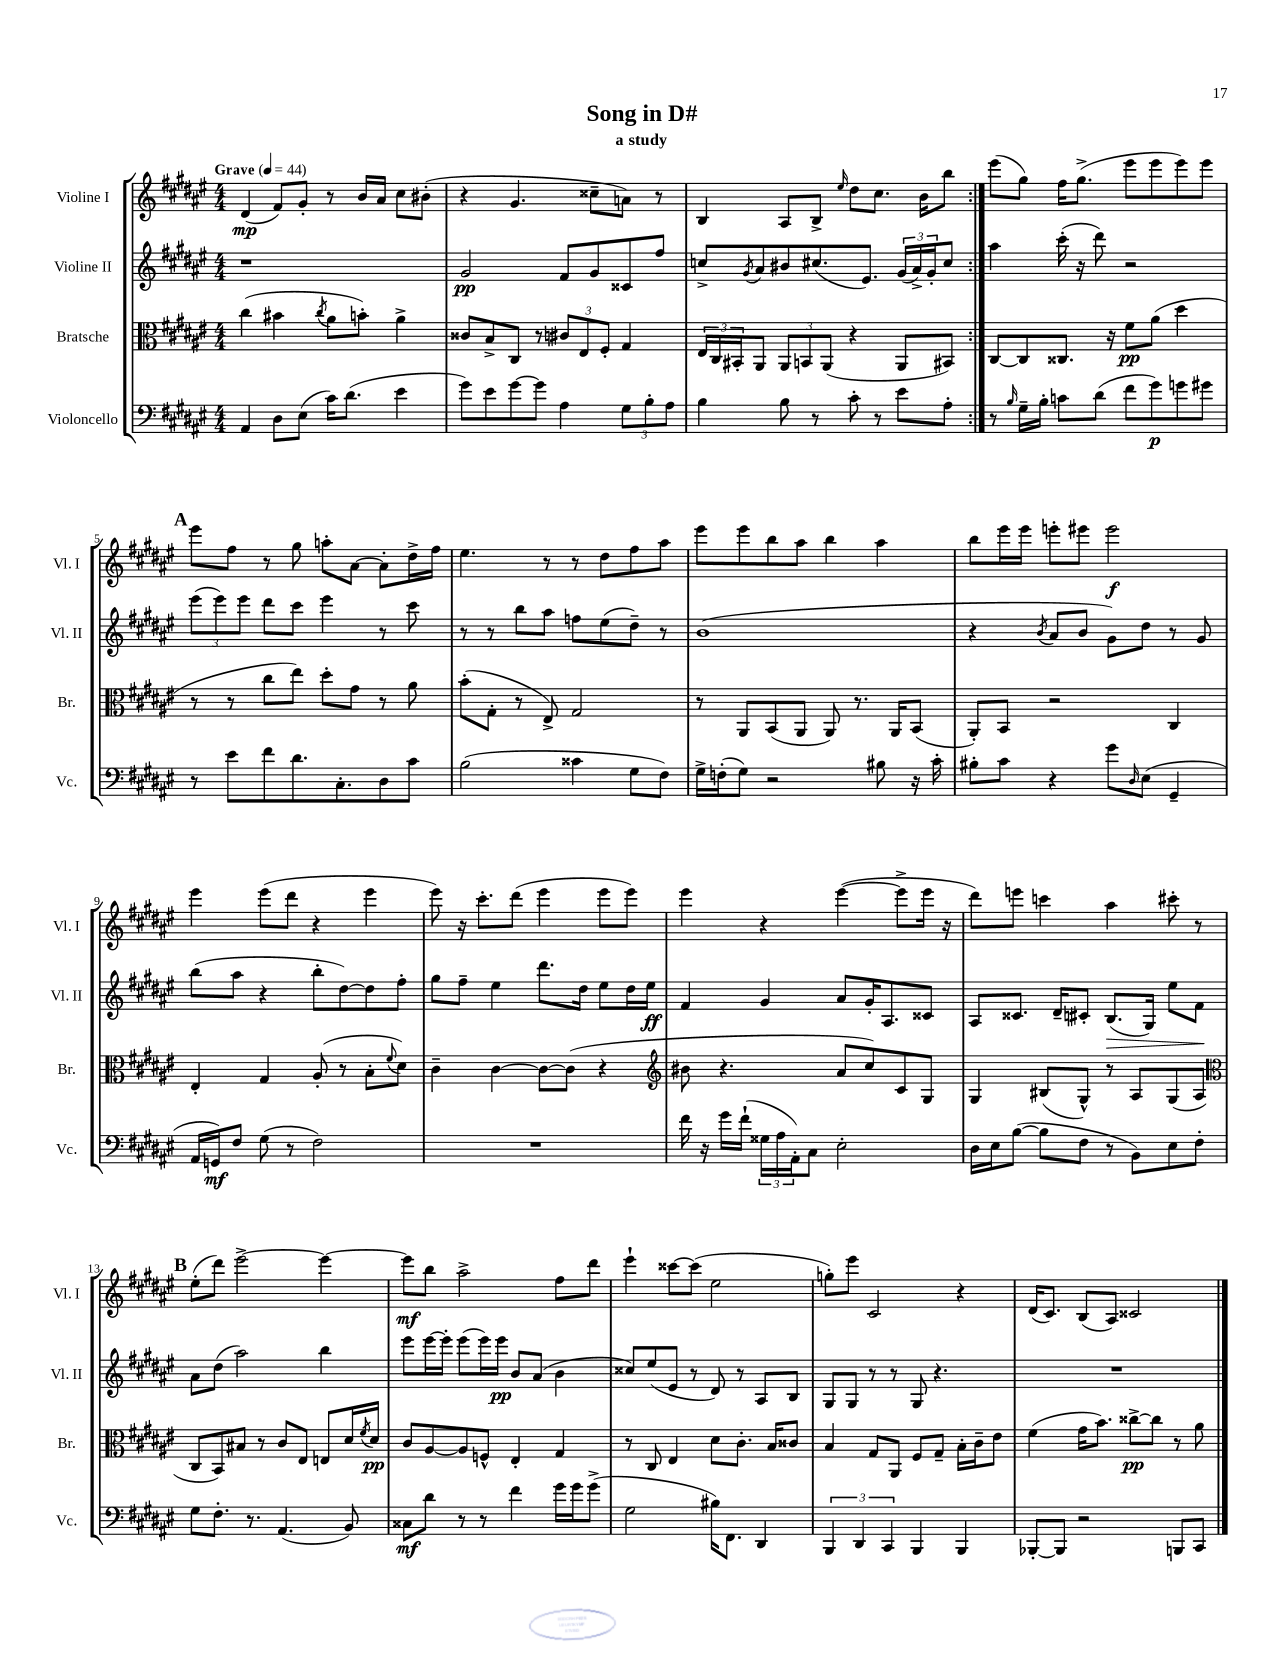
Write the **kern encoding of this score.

**kern	**kern	**kern	**kern
*staff4	*staff3	*staff2	*staff1
*clefF4	*clefC3	*clefG2	*clefG2
*k[f#c#g#d#a#e#]	*k[f#c#g#d#a#e#]	*k[f#c#g#d#a#e#]	*k[f#c#g#d#a#e#]
*M4/4	*M4/4	*M4/4	*M4/4
*MM44	*MM44	*MM44	*MM44
4AA#	(4cc#	1r	(4d#
8D#	4b#	.	8f#)
(8E#	.	.	8g#'
.	8qcc#	.	.
16c#)	8a#	.	8r
(8.d#	.	.	.
.	8b')	.	16b
.	.	.	16a#
4e#	4a#^	.	8cc#
.	.	.	(8b#'
=	=	=	=
8g#)	8c##	2g#	4r
8e#	8B^	.	.
[8g#	8C#	.	4.g#
8g#]	8r	.	.
4A#	12c#	8f#	.
.	12E#	.	.
.	.	8g#	8cc##~
.	12F#'	.	.
12G#	4G#	8c##	8a)
12B'	.	.	.
.	.	8ff#	8r
12A#	.	.	.
=	=	=	=
4B	24E#	8cc^	4B
.	24C#	.	.
.	24BB#'	.	.
.	.	8qg#	.
.	8AA#	8a#	.
8B	12AA#	8b#	8A#
.	12BB	.	.
8r	.	(8.cc#	8B^
.	(12AA#	.	.
.	.	.	16qqee#
8c#'	4r	.	8dd#
.	.	8.e#)	.
8r	.	.	8.cc#
8e#	8AA#	(24g#	.
.	.	24a#^)	.
.	.	.	16b
.	.	24g#'	.
8A#'	8BB#)	8cc#	8bb
=:|!	=:|!	=:|!	=:|!
8r	[8C#	4aa#	(8eee#
16qqB	.	.	.
16G#~	8C#]	.	8gg#)
16B'	.	.	.
8c	8.C##	(16ccc#'	16ff#
.	.	16r	(8.gg#^
(8d#	.	8ddd#)	.
.	16r	.	.
8f#	8f#	2r	8eee#
8g#)	(8a#	.	8eee#
8g	4dd#	.	8eee#)
8g#	.	.	8eee#
=	=	=	=
8r	8r	(12eee#	8eee#
.	.	12eee#)	.
8e#	8r	.	8ff#
.	.	12eee#	.
8f#	8cc#	8ddd#	8r
8.d#	8ee#)	8ccc#	8gg#
.	8dd#'	4eee#	8aa'
8.C#'	.	.	.
.	8g#	.	[8a#
8D#	8r	8r	8a#']
8c#	8a#	8ccc#	16dd#^
.	.	.	16ff#
=	=	=	=
(2B	(8b'	8r	4.ee#
.	8G#'	8r	.
.	8r	8bb	.
.	8E#^)	8aa#	8r
4c##	2G#	8ff	8r
.	.	(8ee#	8dd#
8G#	.	8dd#~)	8ff#
8F#)	.	8r	8aa#
=	=	=	=
16G#^	8r	(1b	8eee#
(16F'	.	.	.
8G#)	8AA#	.	8eee#
2r	(8BB	.	8bb
.	8AA#	.	8aa#
.	8AA#)	.	4bb
.	8.r	.	.
8B#	.	.	4aa#
.	16AA#	.	.
16r	(8BB	.	.
16c#'	.	.	.
=	=	=	=
8B#'	8AA#')	4r	8bb
8c#	8BB	.	16eee#
.	.	.	16eee#
.	.	8qb	.
4r	2r	8a#	8eee'
.	.	8b	8eee#
8g#	.	8g#)	2eee#
16qqD#	.	.	.
(8E#	.	8dd#	.
4GG#~	4C#	8r	.
.	.	8g#	.
=	=	=	=
16AA#	4E#'	(8bb	4eee#
16GG)	.	.	.
8F#	.	8aa#	.
(8G#	4G#	4r	(8eee#
8r	.	.	8ddd#
2F#)	(8A#'	8bb'	4r
.	8r	[8dd#)	.
.	8B'	8dd#]	4eee#
.	8qqf#	.	.
.	8d#)	8ff#'	.
=	=	=	=
1r	4c#~	8gg#	8eee#)
.	.	8ff#~	16r
.	.	.	8.ccc#'
.	[4c#	4ee#	.
.	.	.	(8ddd#
.	8c#_	8.ddd#	4eee#
.	(8c#]	.	.
.	.	16dd#	.
.	4r	8ee#	8eee#
.	.	16dd#	8eee#)
.	.	16ee#	.
=	=	=	=
*	*clefG2	*	*
16f#	8b#	4f#	4eee#
16r	.	.	.
16g#	4.r	.	.
(16f#`	.	.	.
24G##	.	4g#	4r
24A#	.	.	.
24AA#')	.	.	.
8C#	.	.	.
2E#'	8a#	8a#	([4eee#
.	8cc#)	16g#'	.
.	.	8.A#	.
.	8c#	.	8eee#^]
.	8G#	8c##	16eee#
.	.	.	16r
=	=	=	=
16D#	4G#	8A#	8ddd#)
16E#	.	.	.
([8B	.	8.c##	8eee
8B]	(8B#	.	4ccc
.	.	16d#~	.
8F#	8G#^^)	8c#'	.
8r	8r	(8.B	4aa#
8BB)	8A#	.	.
.	.	16G#)	.
8E#	(8G#	8ee#	8ccc#'
8F#'	8A#	8f#	8r
=	=	=	=
*	*clefC3	*	*
8G#	8C#	8a#	(8ee#'
8.F#'	8BB)	(8dd#	8ddd#)
.	8B#	2aa#)	[2eee#^
8.r	.	.	.
.	8r	.	.
(4.AA#	8c#	.	.
.	8E#	.	.
.	8E	4bb	4eee#_
8BB)	16d#	.	.
.	8qf#	.	.
.	16d#	.	.
=	=	=	=
8C##	8c#	8eee#	8eee#]
8d#	[8A#	[16eee#	8bb
.	.	16eee#']	.
8r	8A#]	(8eee#	2aa#^
8r	8F^^	16eee#)	.
.	.	16eee#	.
4f#	4E#'	8b	.
.	.	(8a#	.
16g#	4G#	4b	8ff#
16g#	.	.	.
(8g#^	.	.	8ddd#
=	=	=	=
2G#	8r	8cc##)	4eee#`
.	8C#	(8ee#	.
.	4E#	8e#	[8ccc##
.	.	8r	(8ccc##]
16B#)	8d#	8d#)	2ee#
8.FF#	.	.	.
.	8.c#'	8r	.
4DD#	.	8A#	.
.	16B	.	.
.	8c##	8B	.
=	=	=	=
6BBB	4B	8G#	8gg')
.	.	8G#	8eee#
6DD#	.	.	.
.	8G#	8r	2c#
6CC#	.	.	.
.	8AA#	8r	.
4BBB	8F#	8G#	.
.	8G#~	4.r	.
4BBB	16B'	.	4r
.	16c#~	.	.
.	8e#	.	.
=	=	=	=
[8BBB-'	(4f#	1r	(16d#
.	.	.	8.c#)
8BBB-]	.	.	.
2r	16g#	.	(8B
.	8.b)	.	.
.	.	.	8A#)
.	[8cc##^	.	2c##
.	8cc##]	.	.
8BBB	8r	.	.
8CC#	8a#	.	.
==	==	==	==
*-	*-	*-	*-
